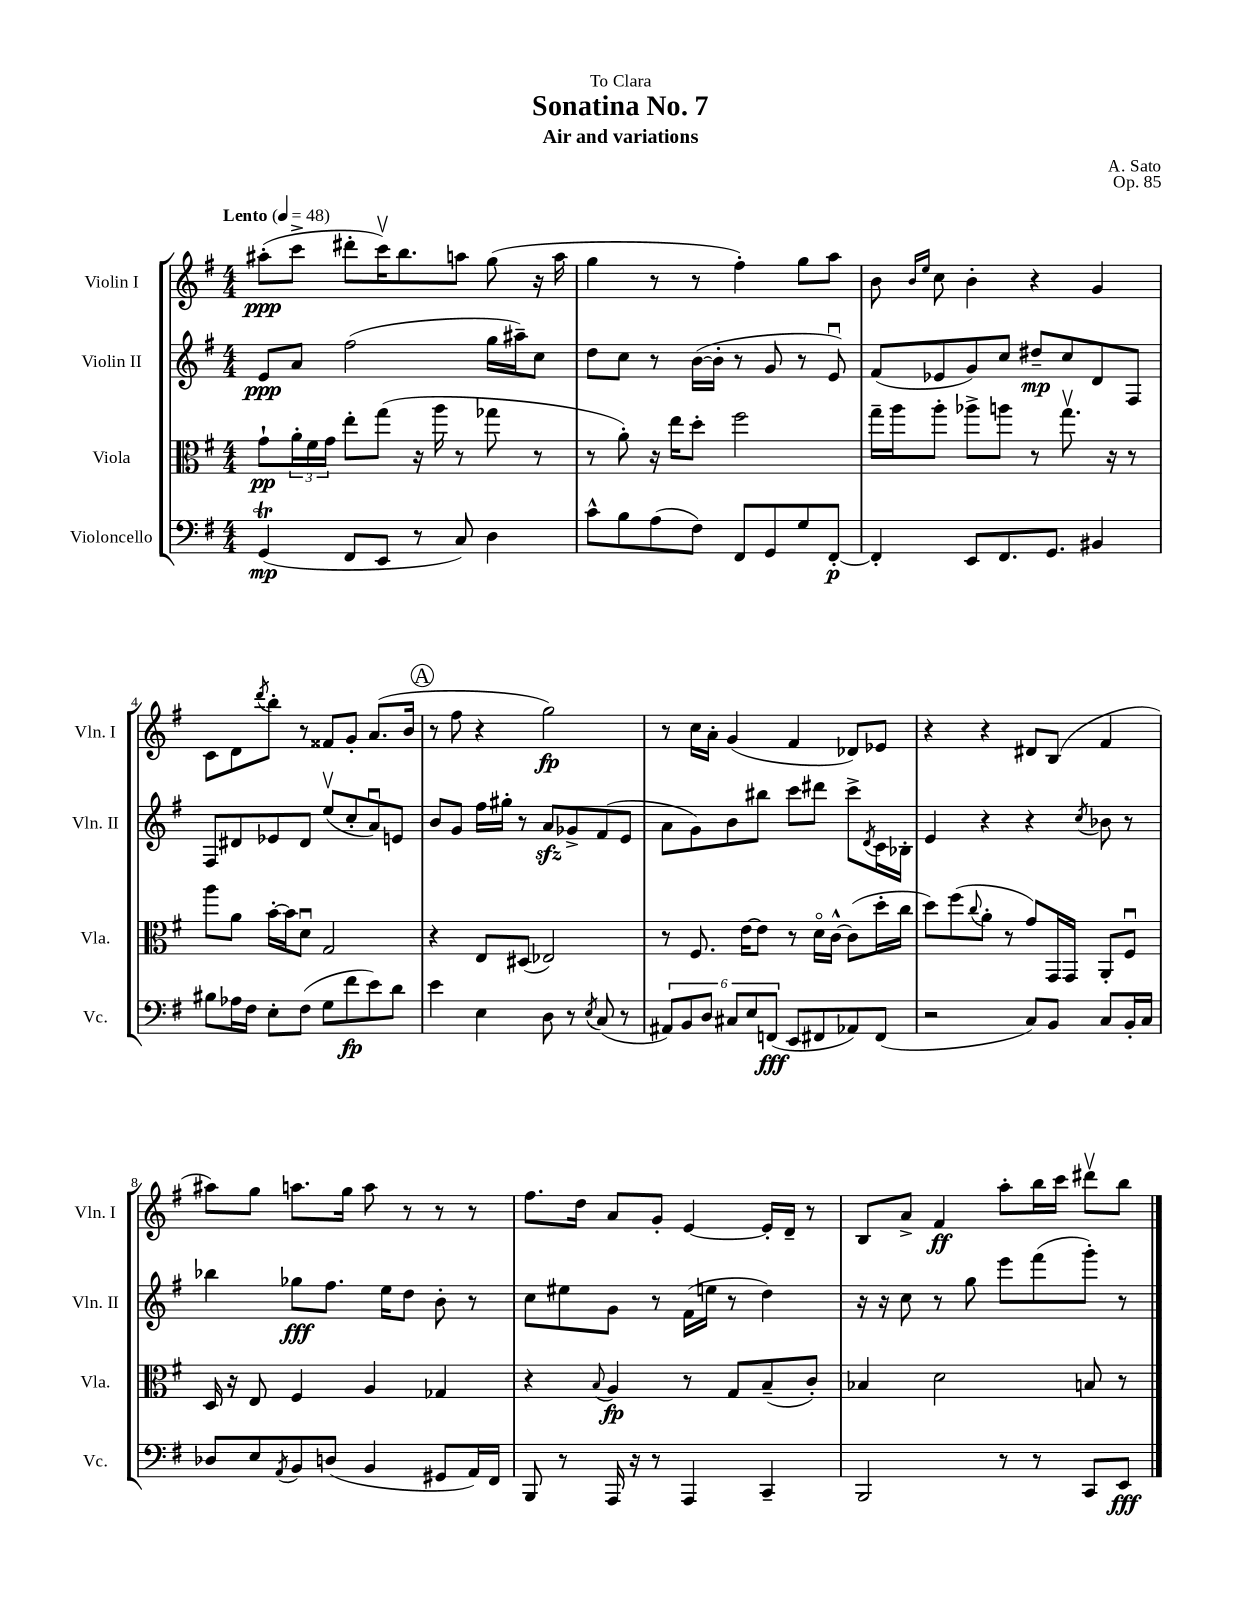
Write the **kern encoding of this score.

**kern	**kern	**kern	**kern
*staff4	*staff3	*staff2	*staff1
*clefF4	*clefC3	*clefG2	*clefG2
*k[f#]	*k[f#]	*k[f#]	*k[f#]
*M4/4	*M4/4	*M4/4	*M4/4
*MM48	*MM48	*MM48	*MM48
(4GG	8g`	8e	(8aa#'
.	24a'	8a	8ccc^
.	24f#	.	.
.	24g	.	.
8FF#	8ee'	(2ff#	8ddd#'
8EE	(8gg	.	16cccv)
.	.	.	8.bb
8r	16r	.	.
.	16aa	.	.
8C)	8r	.	8aa
4D	8gg-	16gg	(8gg
.	.	16aa#~)	.
.	8r	8cc	16r
.	.	.	16aa
=	=	=	=
8c^^	8r	8dd	4gg
8B	8a')	8cc	.
(8A	16r	8r	8r
.	16ee	.	.
8F#)	8dd'	([16b	8r
.	.	16b']	.
8FF#	2ff#	8r	4ff#')
8GG	.	8g	.
8G	.	8r	8gg
[8FF#'	.	8eu)	8aa
=	=	=	=
4FF#']	16gg~	(8f#	8b
.	16aa	.	.
.	.	.	16qqb
.	.	.	16qqee
.	8aa'	8e-	8cc
8EE	8aa-^	8g)	4b'
8.FF#	8aa	8cc	.
.	8r	8dd#~	4r
8.GG	.	.	.
.	8.ggv	8cc	.
4BB#	.	8d	4g
.	16r	.	.
.	8r	8F#	.
=	=	=	=
8B#	8aa	8F#	8c
16A-	8a	8d#	8d
16F#	.	.	.
.	.	.	8qddd
8E'	[16b'	8e-	8bb'
.	16b]	.	.
(8F#	8du	8d#	8r
8G	2G	(8eev	8f##
8f#	.	8cc'	8g'
8e)	.	8au)	(8.a
8d	.	8e	.
.	.	.	16b
=	=	=	=
4e	4r	8b	8r
.	.	8g	8ff#
4E	8E	16ff#	4r
.	.	16gg#'	.
.	(8D#	8r	.
8D	2E-)	8a	2gg)
8r	.	8g-^	.
8qE	.	.	.
(8C	.	(8f#	.
8r	.	8e	.
=	=	=	=
12AA#)	8r	8a	8r
12BB	.	.	.
.	8.F#	8g)	16cc
12D	.	.	.
.	.	.	16a'
12C#	.	8b	(4g
.	[16e	.	.
12E	.	.	.
.	8e]	8bb#	.
(12FF	.	.	.
8EE	8r	8ccc	4f#
8FF#	16do	8ddd#	.
.	[16c^^	.	.
8AA-)	(8c]	8ccc^	8d-)
.	.	8qd	.
(8FF#	16dd'	16c	8e-
.	16cc	16B-'	.
=	=	=	=
2r	8dd)	4e	4r
.	(8ff#	.	.
.	8qqcc	.	.
.	8a'	4r	4r
.	8r	.	.
8C)	8g)	4r	8d#
8BB	16GG	.	(8B
.	16GG	.	.
.	.	8qcc	.
8C	8AA'	8b-	4f#
16BB'	8F#u	8r	.
16C	.	.	.
=	=	=	=
8D-	16D	4bb-	8aa#)
.	16r	.	.
8E	8E	.	8gg
8qAA	.	.	.
8BB	4F#	8gg-	8.aa
(8D	.	8.ff#	.
.	.	.	16gg
4BB	4A	.	8aa
.	.	16ee	.
.	.	8dd	8r
8GG#	4G-	8b'	8r
16AA)	.	8r	8r
16FF#	.	.	.
=	=	=	=
8BBB	4r	8cc	8.ff#
8r	.	8ee#	.
.	.	.	16dd
.	8qqB	.	.
16AAA	4A	8g	8a
16r	.	.	.
8r	.	8r	8g'
4AAA	8r	(16f#	[4e
.	.	16ee	.
.	8G	8r	.
4CC~	(8B~	4dd)	16e']
.	.	.	16d~
.	8c')	.	8r
=	=	=	=
2BBB	4B-	16r	8B
.	.	16r	.
.	.	8cc	8a^
.	2d	8r	4f#
.	.	8gg	.
8r	.	8eee	8aa'
8r	.	(8fff#	16bb
.	.	.	16ccc
8CC	8B	8ggg')	8ddd#v
8EE	8r	8r	8bb
==	==	==	==
*-	*-	*-	*-
